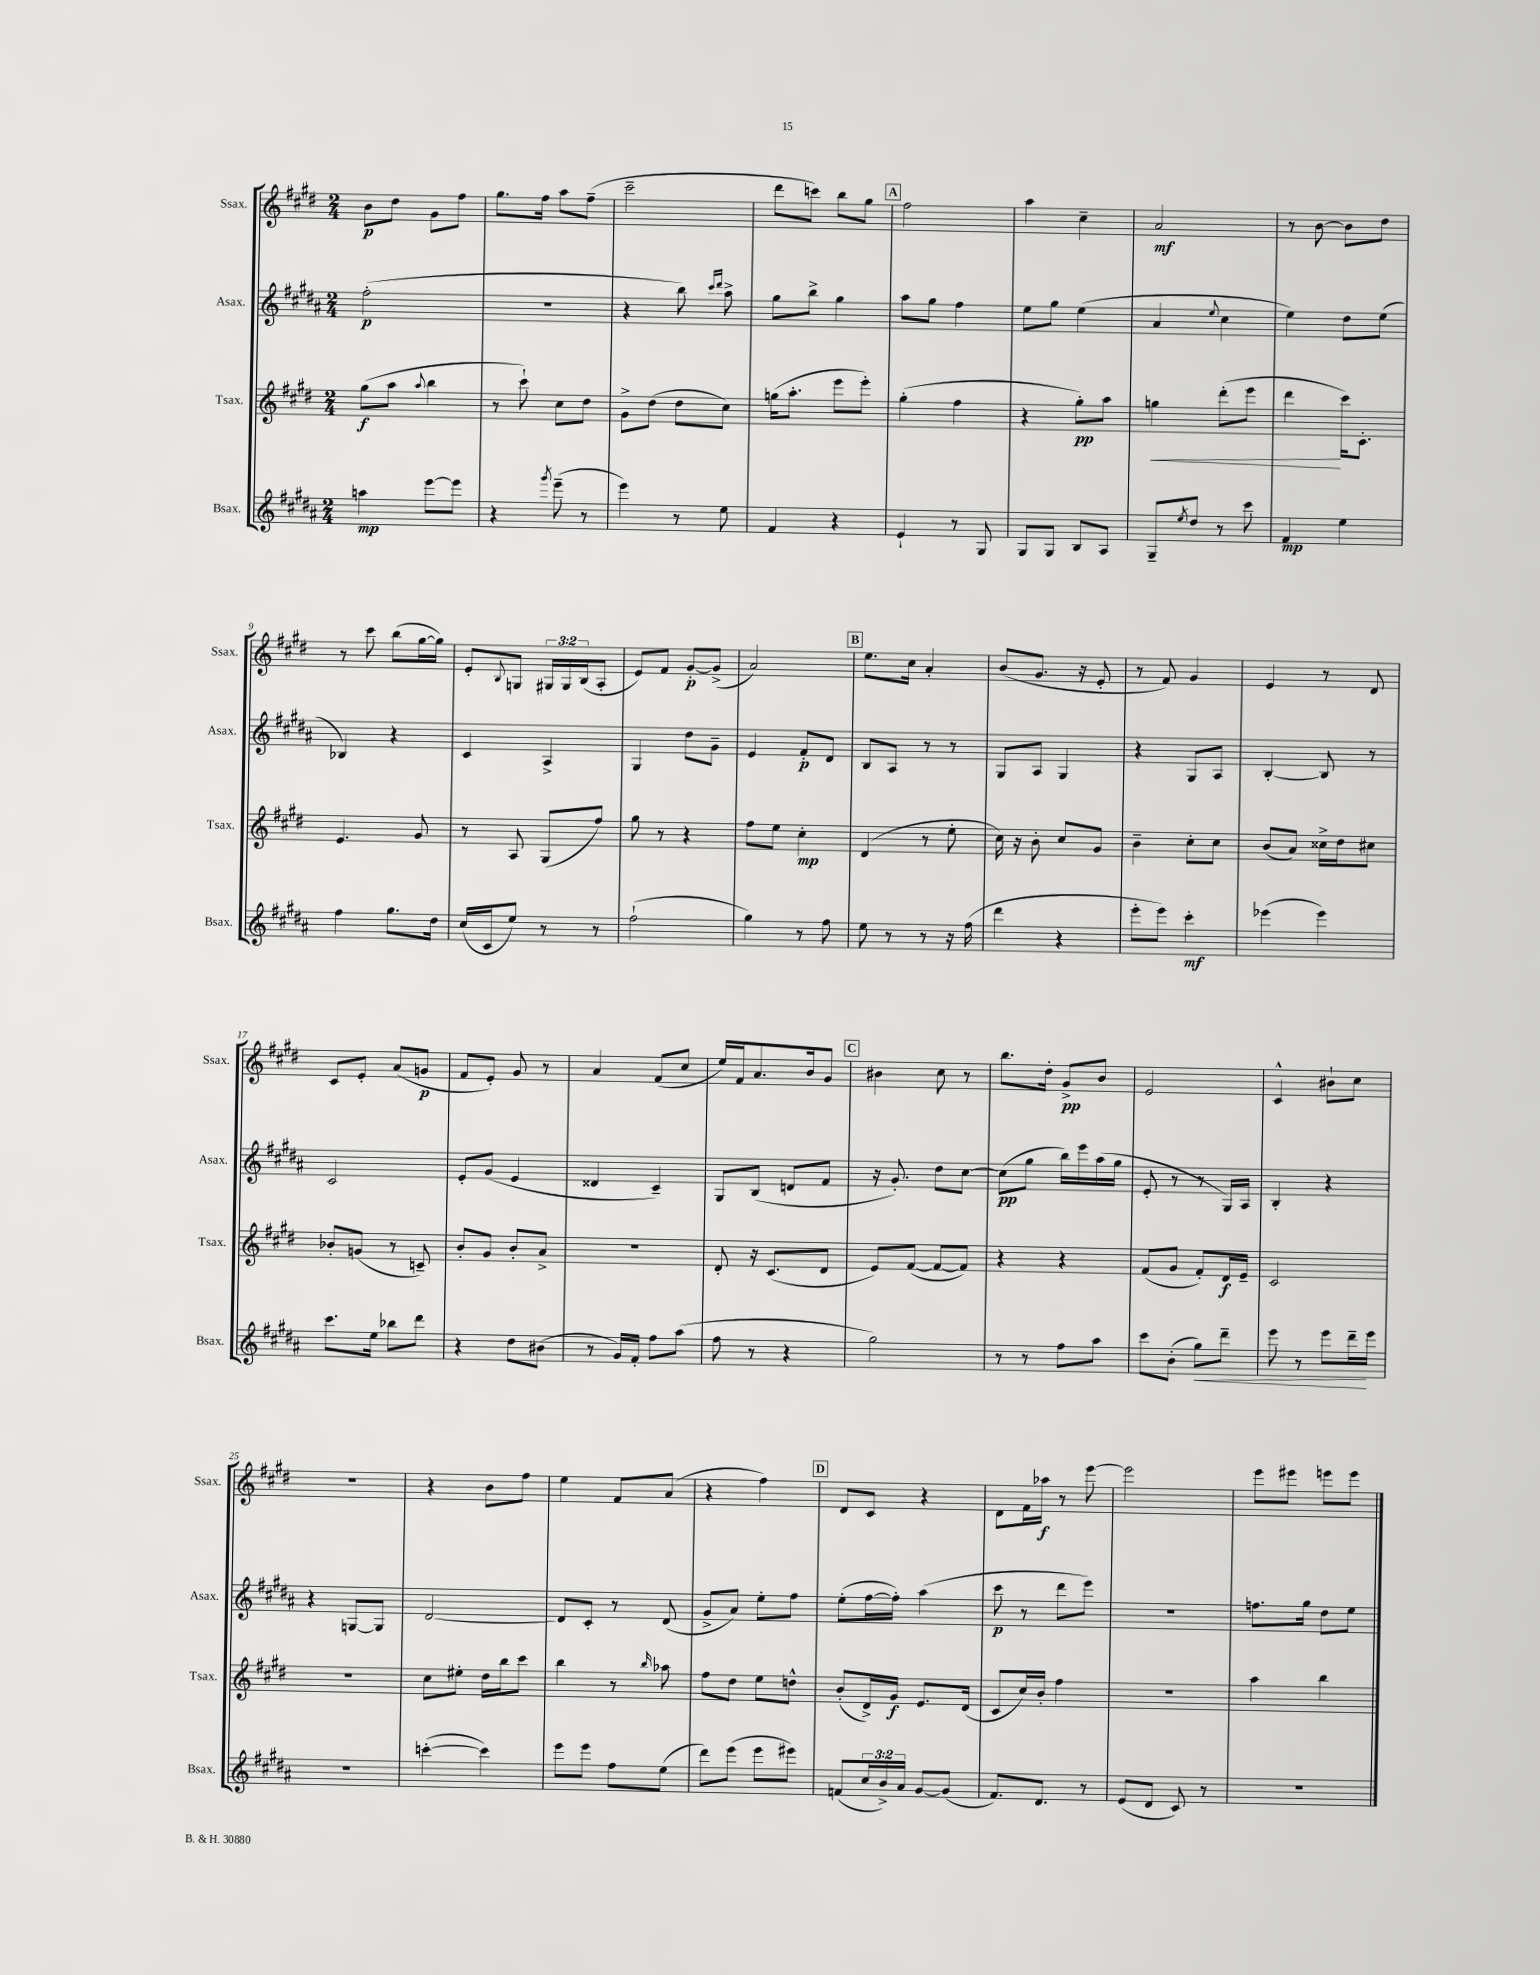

**kern	**kern	**kern	**kern
*staff4	*staff3	*staff2	*staff1
*clefG2	*clefG2	*clefG2	*clefG2
*k[f#c#g#d#a#]	*k[f#c#g#d#]	*k[f#c#g#d#a#]	*k[f#c#g#d#]
*M2/4	*M2/4	*M2/4	*M2/4
4aa	(8gg#	(2ff#'	8b
.	8aa	.	8dd#
.	8qqaa	.	.
[8eee	4bb	.	8g#
8eee]	.	.	8ff#
=	=	=	=
4r	8r	2r	8.gg#
.	8ccc#`)	.	.
.	.	.	16ff#
8qggg#	.	.	.
(8eee~	8cc#	.	8aa
8r	8dd#	.	(8ff#~
=	=	=	=
4eee)	8g#^	4r	2ccc#~
.	(8dd#	.	.
8r	8dd#	8bb)	.
.	.	16qqccc#	.
.	.	16qqddd#	.
8ee	8cc#)	8aa#^	.
=	=	=	=
4f#	(16gg	8gg#	8ddd#
.	8.aa'	.	.
.	.	8bb^	8ccc)
4r	8eee	4gg#	8bb
.	8eee')	.	8gg#
=	=	=	=
4e`	(4gg#'	8aa#	2ff#
.	.	8gg#	.
8r	4ff#	4ff#	.
8G#	.	.	.
=	=	=	=
8G#	4r	8ee	4aa
8G#	.	8gg#	.
8B	8gg#')	(4ee	4cc#~
8A#	8aa	.	.
=	=	=	=
8G#~	4gg	4a#	2a
8qee	.	.	.
8dd#	.	.	.
.	.	8qqee	.
8r	(8ddd#'	4cc#	.
8ccc#	8eee	.	.
=	=	=	=
4f#	4ddd#	4ee)	8r
.	.	.	[8b
4ee	16ccc#)	8dd#	8b]
.	8.c#'	.	.
.	.	(8ee	8dd#
=	=	=	=
4ff#	4.e	4B-)	8r
.	.	.	8ccc#
8.gg#	.	4r	(8bb
.	8g#	.	[16gg#
16dd#	.	.	16gg#])
=	=	=	=
(16cc#	8r	4c#	8e'
16c#	.	.	.
.	.	.	8qqB
8ee)	8A	.	8G
8r	(8G#	4A#^	24G#
.	.	.	24G#
.	.	.	(24B
8r	8ff#)	.	8A'
=	=	=	=
(2ff#`	8gg#	4G#	8e)
.	8r	.	8f#
.	4r	8dd#	[8g#'
.	.	8g#~	(8g#^]
=	=	=	=
4gg#)	8ff#	4e	2a)
.	8ee	.	.
8r	4cc#'	8f#'	.
8ff#	.	8d#	.
=	=	=	=
8ee	(4d#	8B	8.ee
8r	.	8A#	.
.	.	.	16cc#
8r	8r	8r	4a'
16r	8ee'	8r	.
(16ff#	.	.	.
=	=	=	=
4ddd#	16cc#)	8G#	(8b
.	16r	.	.
.	8b'	8A#	8.g#
4r	8cc#	4G#	.
.	.	.	16r
.	8g#	.	8e'
=	=	=	=
8eee'	4b~	4r	8r
8eee)	.	.	8f#)
4ccc#'	8cc#'	8G#	4g#
.	8cc#	8A#	.
=	=	=	=
(4eee-	(8b	[4B'	4e
.	8a)	.	.
4eee-)	16cc##^	8B]	8r
.	16dd#	.	.
.	8cc#	8r	8d#
=	=	=	=
8.ccc#	8b-'	2c#	8c#
.	(8g	.	8e'
16ee	.	.	.
8bb-	8r	.	(8a
8ddd#	8c~)	.	8g
=	=	=	=
4r	8b'	8e'	8f#
.	8g#	(8g#	8e')
8dd#	8b'	4e	8g#
(8b#	8a^	.	8r
=	=	=	=
8r	2r	4d##	4a
16g#)	.	.	.
16f#'	.	.	.
8ff#	.	4c#~)	(8f#
(8aa#	.	.	8cc#
=	=	=	=
8ff#	8d#'	8G#	16ee)
.	.	.	16f#
8r	16r	(8B	8.a
.	(8.c#	.	.
4r	.	8d	.
.	.	.	16b
.	8d#	8f#	8g#
=	=	=	=
2gg#)	8e)	16r	4b#
.	.	8.g#')	.
.	([8f#	.	.
.	8f#_	8dd#	8cc#
.	8f#])	[8cc#	8r
=	=	=	=
8r	4r	(8cc#]	8.bb
8r	.	8gg#	.
.	.	.	16dd#'
8ff#	4r	16bb)	8g#^
.	.	16eee	.
8aa#	.	(16aa#	8b
.	.	16gg#	.
=	=	=	=
8ccc#	(8f#	8e'	2e
(8b'	8g#	8r	.
8gg#)	8f#')	8r	.
8ddd#~	16d#	16G#)	.
.	16e~	16A#	.
=	=	=	=
8eee	2c#	4B'	4c#^^
8r	.	.	.
8eee	.	4r	8b#`
16ddd#~	.	.	8cc#
16eee	.	.	.
=	=	=	=
2r	2r	4r	2r
.	.	[8G	.
.	.	8G]	.
=	=	=	=
([4ccc'	8cc#	[2d#	4r
.	8ee#'	.	.
4ccc])	16dd#	.	8b
.	16bb	.	.
.	8ccc#	.	8ff#
=	=	=	=
8eee	4bb	8d#]	4ee
8eee	.	8c#'	.
8ff#	8r	8r	8f#
.	16qqbb	.	.
(8ee	8aa-	(8d#	(8a
=	=	=	=
8ddd#)	8ff#	8g#^	4r
(8eee	8dd#	8a#)	.
8eee	8ee	8ee'	4ff#)
8eee#)	8dd^^	8ff#	.
=	=	=	=
(8f	(8b'	(8ee'	8d#
24cc#	16d#^)	[16ff#	8c#
24b^)	.	.	.
.	16g#	16ff#'])	.
24a#	.	.	.
[8g#	8.e	(4aa#	4r
(8g#]	.	.	.
.	(16d#	.	.
=	=	=	=
8.f#)	8c#	8ccc#	8d#
.	16cc#)	8r	16f#
8.d#	16b'	.	16aa-
.	4ff#	8ddd#	8r
8r	.	8eee)	[8eee
=	=	=	=
(8e	2r	2r	2eee]
8d#	.	.	.
8c#)	.	.	.
8r	.	.	.
=	=	=	=
2r	4aa	8.ff	8eee
.	.	.	8eee#
.	.	16gg#	.
.	4bb	8dd#	8eee
.	.	8ee	8eee
==	==	==	==
*-	*-	*-	*-
